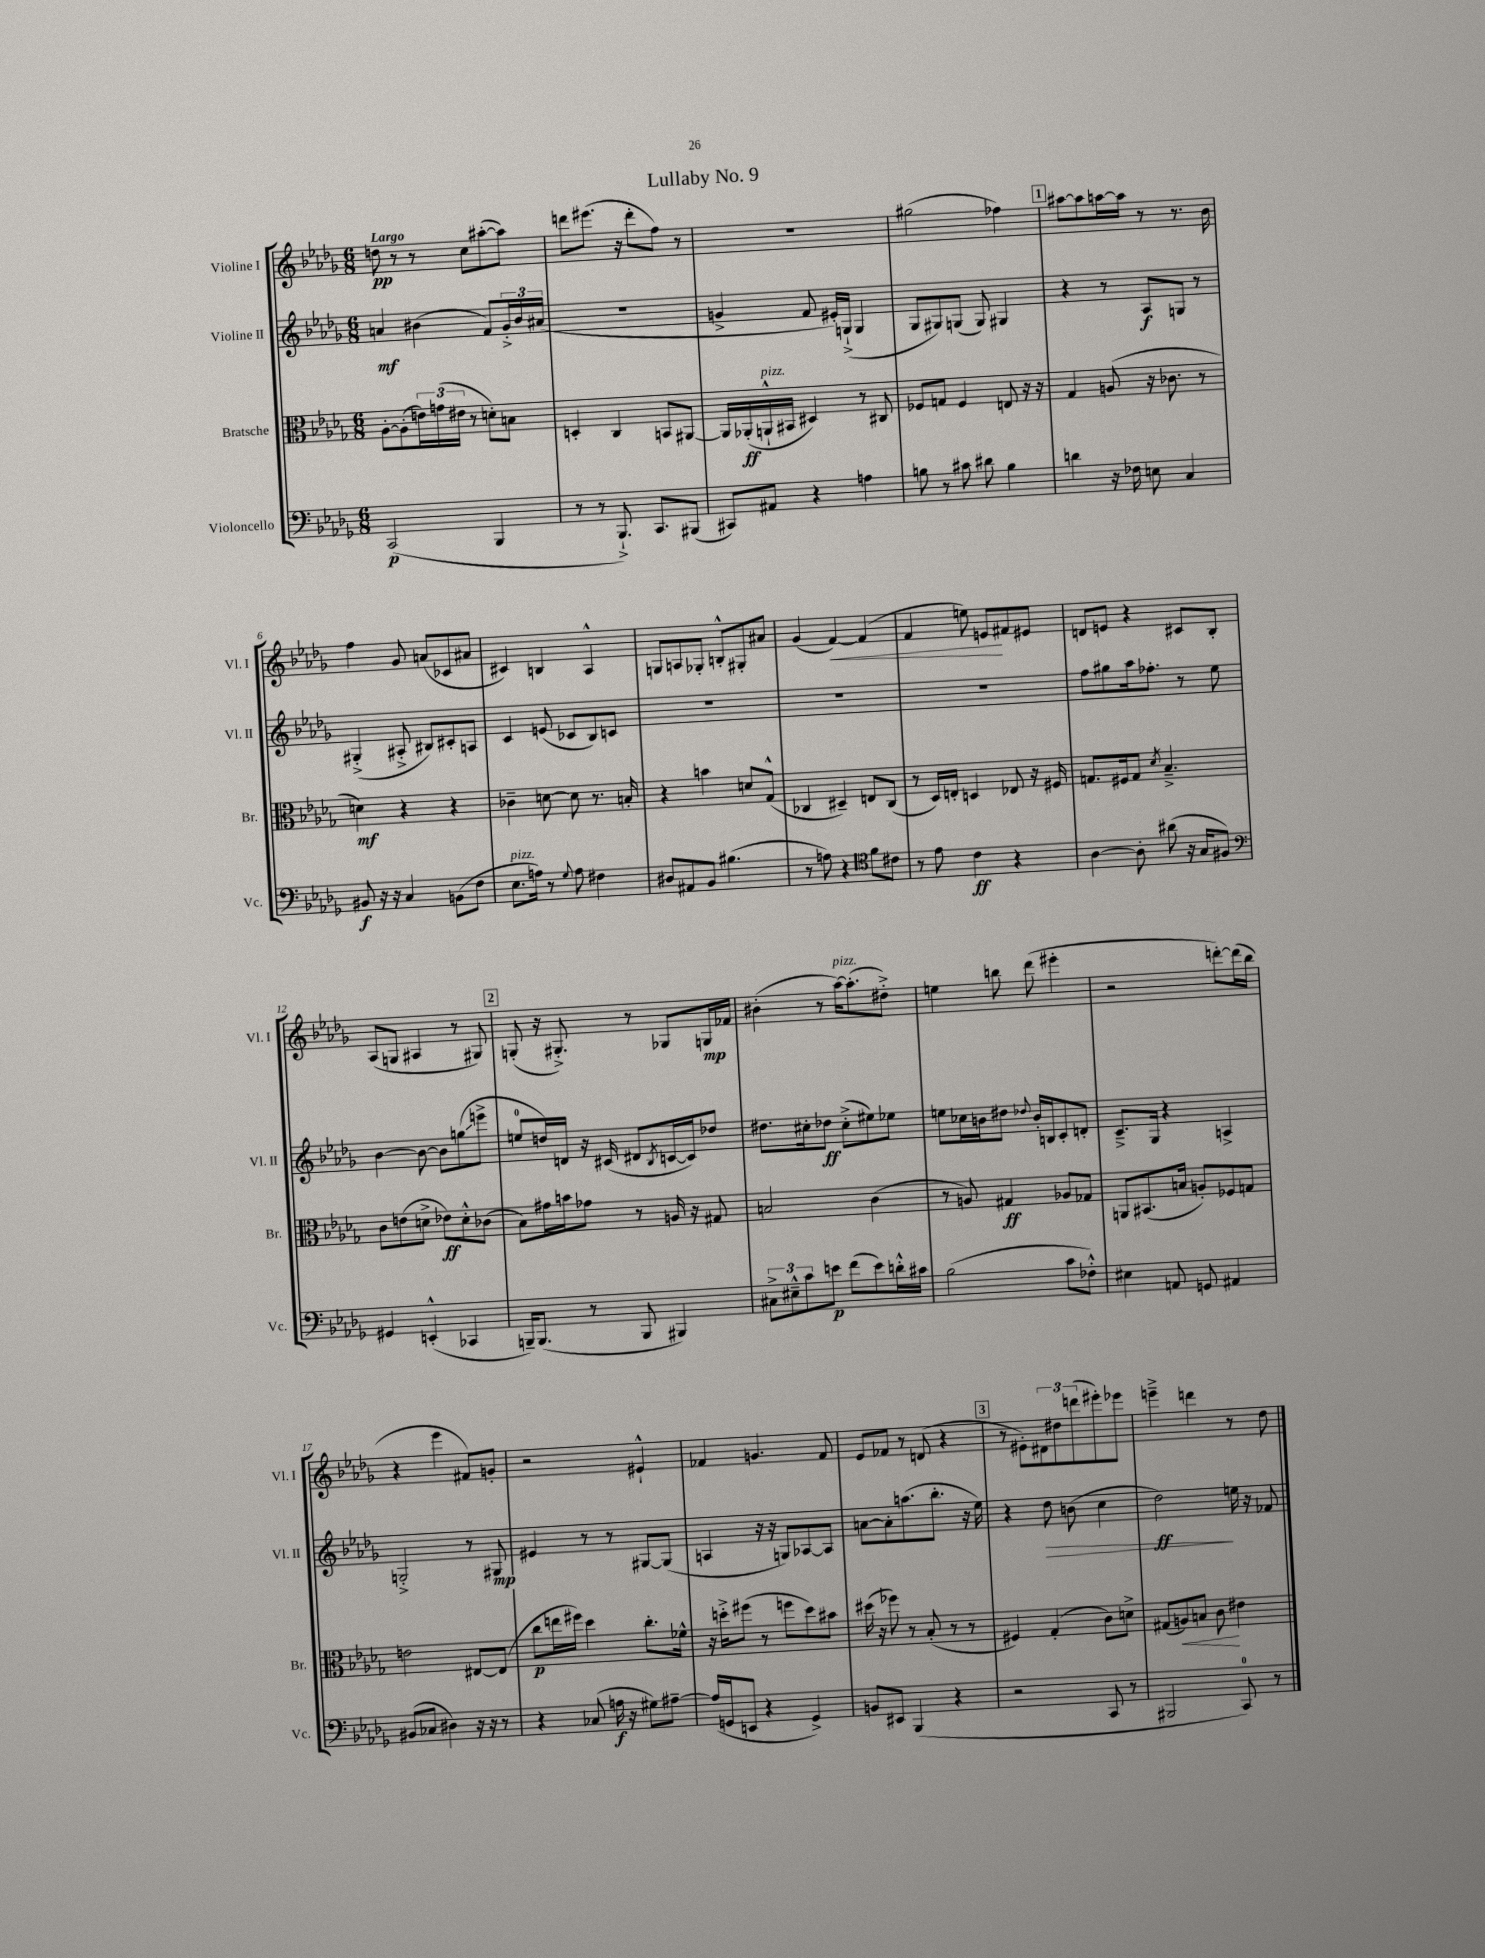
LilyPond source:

\header { title = "Lullaby No. 9" }
<<
\new StaffGroup <<
\new Staff = "s0" \with { instrumentName = "Violine I" shortInstrumentName = "Vl. I" } {
    \clef treble \key des \major \numericTimeSignature \time 6/8 \tempo "Largo"
    d''8\pp r8 r8 c''8 ais''8~-.( ais''8) |
    d'''8 eis'''8.( r16 d'''8-. f''8) r8 |
    R2. |
    gis''2( fes''4) |
    \mark \markup { \box "1" } ais''8~ ais''8 a''16~ a''16 r8 r8. bes'16 |
    f''4 ges'8 a'8( ces'8 ais'8 |
    cis'4) b4 aes4-^ |
    g8 a8 ges8-. b8-.-^ gis8-. ais'8 |
    ges'4( f'4~\<) f'4( |
    f'4 e''8) e'8\! fis'8 eis'8 |
    d'8 e'8 r4 cis'8 bes8-. |
    aes8( g8 ais4 r8 gis8) |
    \mark \markup { \box "2" } g8-.( r16 gis8.-.->) r8 ges8 g16\mp fes'16 |
    bis'4-.( r8 aes''16~^\markup { \italic "pizz." }) aes''8.-.( dis''8-.->) |
    e''4 b''8 des'''8( eis'''4-. |
    r2 d'''8~-.) d'''16( bes''16 |
    r4 ees'''4 fis'8) g'8-. |
    r2 eis'4-!-^ |
    fes'4 g'4. fes'8 |
    ees'8 fes'8 r8 d'8( r4 |
    \mark \markup { \box "3" } r8 eis'8-.) \tuplet 3/2 { dis'8 dis''8 d'''8( } eis'''8-.) ees'''8 |
    e'''4---> d'''4 r8 des''8 \bar "|." |
}
\new Staff = "s1" \with { instrumentName = "Violine II" shortInstrumentName = "Vl. II" } {
    \clef treble \key des \major \numericTimeSignature \time 6/8
    a'4\mf bis'4( f'8) \tuplet 3/2 { ges'16-.-> bis'16 ais'16( } |
    R2. |
    g'4-> f'8 eis'16-.) g16-!->( g4 |
    ges8 gis8) g8( g8) gis4 |
    \mark \markup { \box "1" } r4 r8 aes8\f g8 r8 |
    gis4-.->( ais8-.-> bis8) cis'8-. a8 |
    c'4 e'8( ces'8 bes8) c'8 |
    R2. |
    R2. |
    R2. |
    f''8 gis''8 aes''16 fes''8.-. r8 ees''8 |
    bes'4~ bes'8~ bes'8 g''8\glissando( e'''8-> |
    \mark \markup { \box "2" } e''8-0 d''16) d'16 r16 cis'16( dis'8 \acciaccatura { bes8 } c'16~ c'16) des''8 |
    dis''8. cis''16-. des''8\ff cis''8-.->( eis''8) ees''8 |
    e''8 ces''16 b'16 dis''8 \appoggiatura { des''8 } b'16-. b16 c'8-. d'8-. |
    c'8.---> ges16 r4 a4-> |
    g2-.-> r8 gis8\mp |
    eis'4 r8 r8 gis8~ gis8( |
    a4 r16 r16 g8) aes8~ aes8 |
    a'8~ a'8-. a''8.( bes''8.-. r16 ees''16) |
    \mark \markup { \box "3" } r4 des''8\> b'8( c''4 |
    des''2\ff\!) e''16 r16 fes'8 \bar "|." |
}
\new Staff = "s2" \with { instrumentName = "Bratsche" shortInstrumentName = "Br." } {
    \clef alto \key des \major \numericTimeSignature \time 6/8
    aes8~-. aes8-.( \tuplet 3/2 { e'16) g'16( eis'16 } r8 d'8-.) b8 |
    d4-. c4 b,8 ais,8~ |
    ais,16 aes,16-.\ff( a,16-!-^^\markup { \italic "pizz." } bis,16 dis4) r8 cis8 |
    fes8 g8 fes4 e8 r16 r16 |
    \mark \markup { \box "1" } ges4 a8( r16 ces'8. r8 |
    d'4\mf) r4 r4 |
    ces'4-- d'8~ d'8 r8. b16-. |
    r4 b'4 d'8 ges8-^( |
    ces4 dis4--) e8 ces8( |
    r8 des16) e16-. d4 ees8 r16 fis16 |
    g8. fis16 g8 \acciaccatura { des'8 } bes4.---> |
    c'8 e'8( d'8-> ees'8\ff) d'8-.-^ ces'8( |
    \mark \markup { \box "2" } bes8) gis'16 b'16 ges'8 r8 a16 r16 gis8 |
    b2 c'4( |
    r8 a8) gis4\ff aes8 ges8 |
    a,8 bis,8.( b16 a8-.) fes8 g8 |
    e'2 eis8~ eis8( |
    c''8\p e''16 fis''16) des''4 c''8.-. fes'16-^ |
    r16 d''16-.-> fis''8( r8 f''8 d''8) bis'8 |
    dis''16( r16 fes''8) r8 bes8-.( r8 r8 |
    \mark \markup { \box "3" } fis4) ges4-.( c'8) d'8-> |
    gis8( a8\<) b8 c'8\! eis'4 \bar "|." |
}
\new Staff = "s3" \with { instrumentName = "Violoncello" shortInstrumentName = "Vc." } {
    \clef bass \key des \major \numericTimeSignature \time 6/8
    c,2\p( bes,,4 |
    r8 r8 bes,,8.-!->) c,8. bis,,8( |
    cis,8) ais,8 r4 a4 |
    b8 r8 cis'8 dis'8 b4 |
    \mark \markup { \box "1" } d'4 r16 fes16 e8 c4 |
    bis,8\f r16 r16 c4 b,8( f8 |
    ees8.^\markup { \italic "pizz." } a16) r8 \appoggiatura { ges8 } a8 fis4 |
    dis8 ais,8 bes,8 bis4.( |
    r8 a8) r4 \clef tenor f'8 cis'8 |
    r8 ees'8 c'4\ff r4 |
    aes4~ aes8-. ais'8( r16 ges16 fis8) |
    \clef bass gis,4 e,4-.-^( ces,4 |
    \mark \markup { \box "2" } b,,16--) b,,8.( r8 b,,8 bis,,4) |
    \tuplet 3/2 { cis8-> eis8---^ c'8 } e'8\p f'8( e'8) d'16-.-^ cis'16 |
    bes2( c'8 fes8-.-^) |
    eis4 a,8 g,8 ais,4 |
    bis,8( ces8 dis4) r16 r16 r8 |
    r4 ces8( a16\f r16 gis8) ais8~-- |
    ais16( g,16 e,8 r4 g,4->) |
    b,8 eis,8 bes,,4( r4 |
    \mark \markup { \box "3" } r2 c,8 r8 |
    bis,,2 c,8-0) r8 \bar "|." |
}
>>
>>
